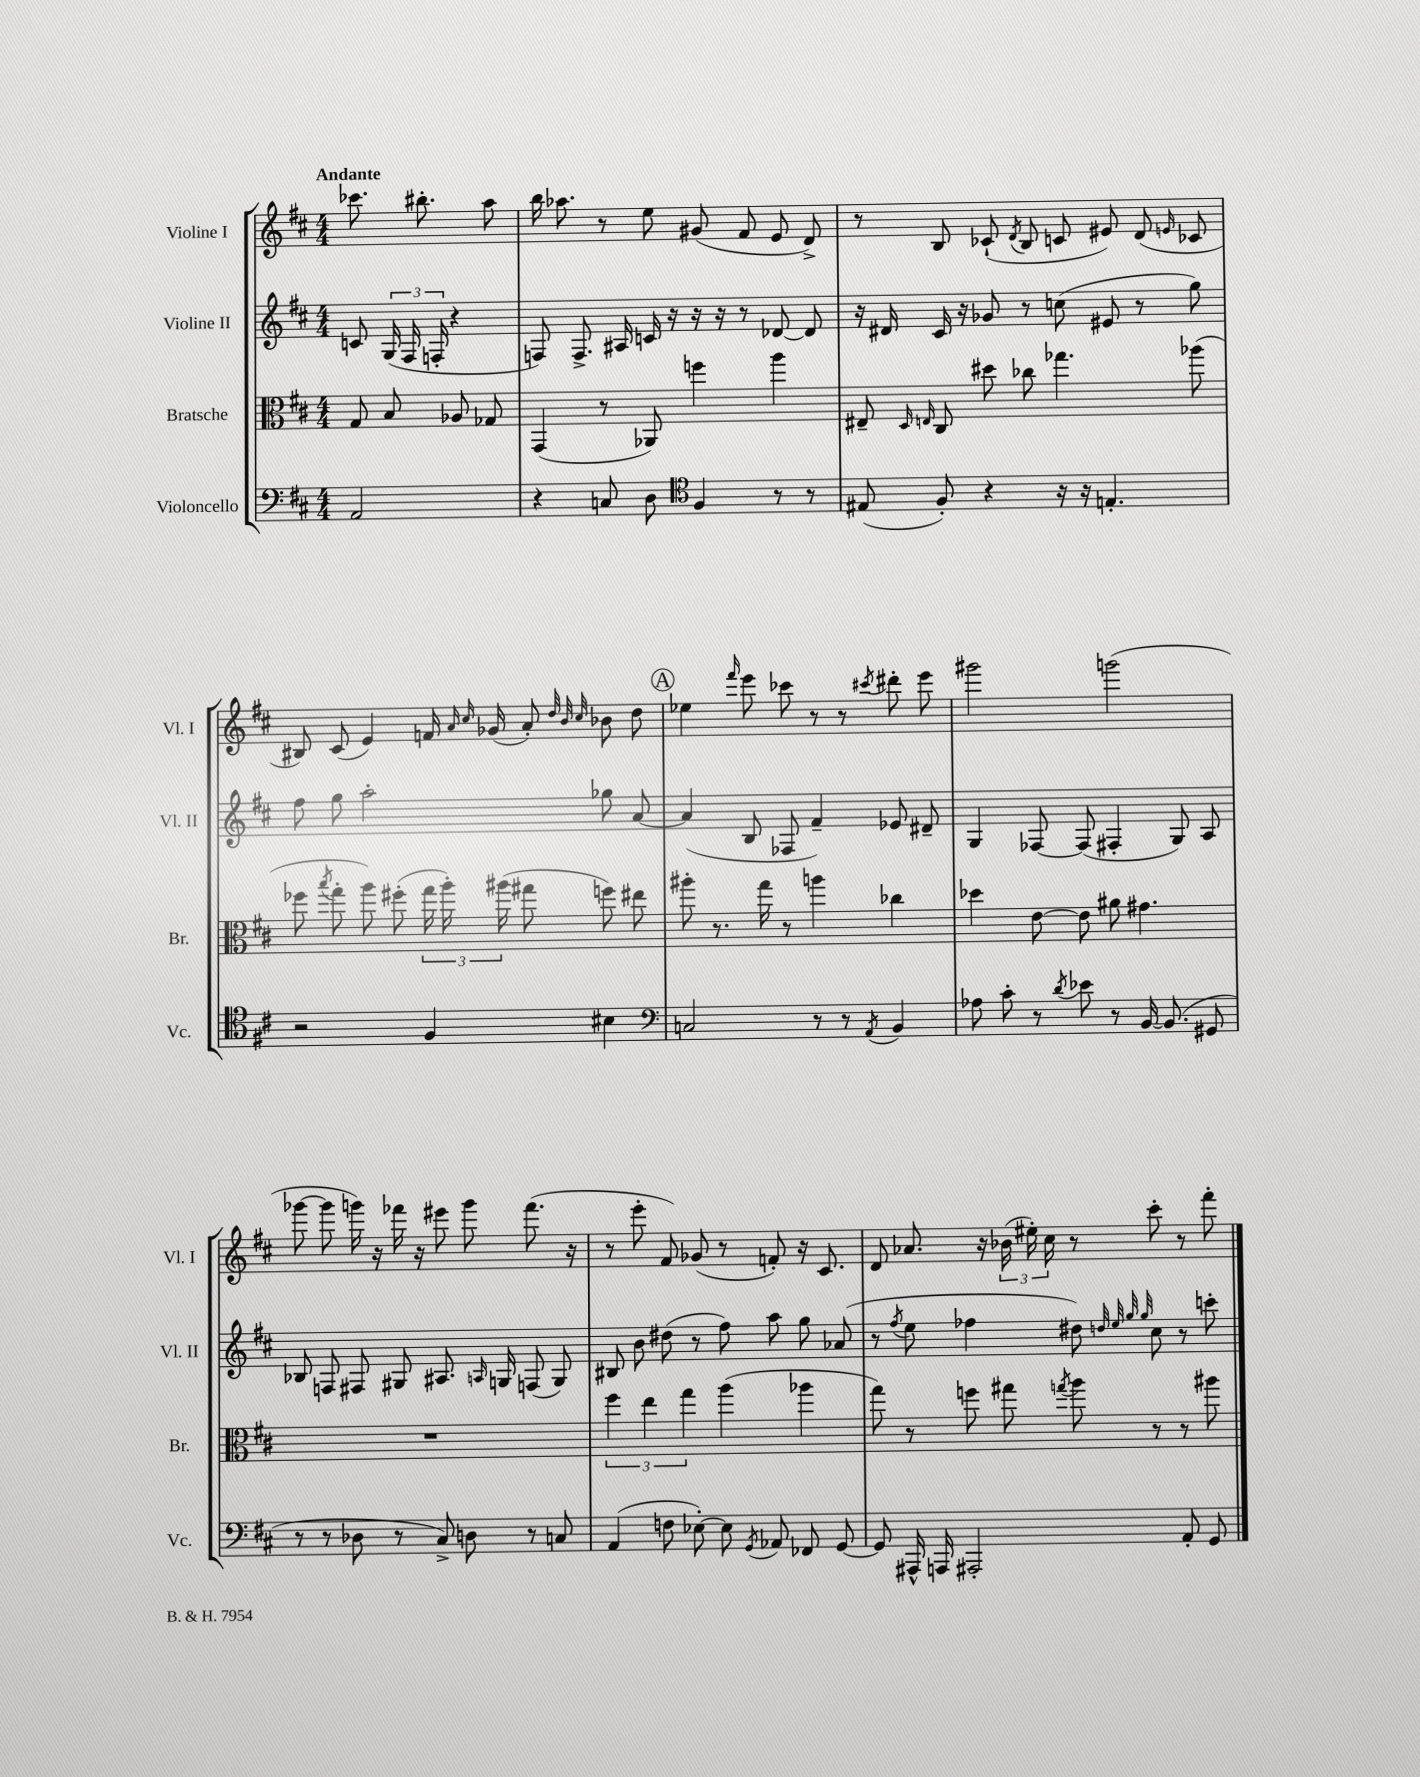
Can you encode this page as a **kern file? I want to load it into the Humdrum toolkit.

**kern	**kern	**kern	**kern
*staff4	*staff3	*staff2	*staff1
*clefF4	*clefC3	*clefG2	*clefG2
*k[f#c#]	*k[f#c#]	*k[f#c#]	*k[f#c#]
*M4/4	*M4/4	*M4/4	*M4/4
2AA	8G	8c	8.ccc-
.	8B	(24G	.
.	.	24F#	.
.	.	.	8.bb#'
.	.	24F'	.
.	8A-	4r	.
.	8G-	.	8aa
=	=	=	=
4r	(4GG	8F)	16bb
.	.	.	8.aa-
.	.	8.F^	.
8C	8r	.	8r
.	.	16A#	.
8D	8AA-)	16c	8ee
.	.	16r	.
*clefC4	*	*	*
4F#	4ff	16r	(8g#
.	.	16r	.
.	.	8r	8f#
8r	4aa	[8d-	8e
8r	.	8d-]	8d^)
=	=	=	=
(8E#	8E#~	16r	8r
.	.	16d#	.
.	16qqD	.	.
.	16qqE	.	.
8F#')	8C#	16c#	8B
.	.	16r	.
4r	8dd#	8g-	(8c-`
.	.	.	8qd
.	8cc-	8r	8B
16r	4.gg-	(8cc	8c
16r	.	.	.
4.E'	.	8e#	8e#)
.	.	8r	(8d
.	.	.	16qqe
.	(8aa-	8gg)	8c-
=	=	=	=
2r	8ff-	8ff#	8B#)
.	8qbb	.	.
.	8gg'	8gg	(8c#
.	8aa)	2aa'	4e)
.	(8ff#'	.	.
4F#	24gg	.	16f
.	24aa')	.	.
.	.	.	16qqa
.	.	.	16qqcc#
.	.	.	(16g-
.	(24aa#	.	.
.	8gg#	.	8a')
.	.	.	32qqdd
.	.	.	32qqb
.	.	.	32qqcc#
4B#	8ff)	8gg-	8b-
.	8ee#	[8a	8dd
=	=	=	=
*clefF4	*	*	*
2C	8aa#'	(4a]	4ee-
.	8.r	.	.
.	.	.	16qqfff#
.	.	8B	8eee
.	16gg	.	.
.	8r	8F-	8ccc-
8r	4aa	4f#~)	8r
8r	.	.	8r
8qAA	.	.	8qccc#
4BB	4cc-	8e-	8ddd#'
.	.	8d#~	8eee
=	=	=	=
8A-	4dd-	4G	2ggg#
8c#'	.	.	.
8r	[8e	[8F-	.
8qd	.	.	.
8e-	8e]	(8F-]	.
8r	8a#	4F#'	(2ggg
[16BB	4.g#	.	.
(8.BB]	.	.	.
.	.	8G)	.
8GG#	.	8A	.
=	=	=	=
8r	1r	8B-	[8ggg-
8r	.	8F	8ggg-]
8D-	.	8F#	16ggg)
.	.	.	16r
8r	.	8G#	16fff-
.	.	.	16r
8C#^)	.	8.A#	8eee#
8D	.	.	8ggg
.	.	16qqA	.
.	.	16G	.
8r	.	(8F	(8.fff-
8C	.	8G)	.
.	.	.	16r
=	=	=	=
(4AA	6ff#	8B#	8r
.	.	8b	8eee'
.	6ee	.	.
8F	.	(8dd#	8f#)
.	6gg	.	.
[8E-')	.	8r	(8g-
8E-]	(4aa	8ff#)	8r
8qGG	.	.	.
8AA-	.	8aa	8f')
8FF-	4aa-	8gg	16r
.	.	.	8.c#
[8GG	.	(8a-	.
=	=	=	=
8GG]	8gg)	8r	8d
.	.	8qff#	.
16AAA#^^	8r	8ee	8.a-
16AAA	.	.	.
2AAA#'	8ff	4ff-	.
.	.	.	16r
.	8gg#	.	(24b-
.	.	.	24ee#')
.	.	.	24cc#
.	8qgg	.	.
.	8aa	8dd#)	8r
.	.	32qqdd	.
.	.	32qqee	.
.	.	32qqgg	.
.	.	32qqgg	.
.	8r	8cc#	8ccc#'
8AA'	8r	8r	8r
8GG	8aa#	8ccc'	8fff#'
==	==	==	==
*-	*-	*-	*-
